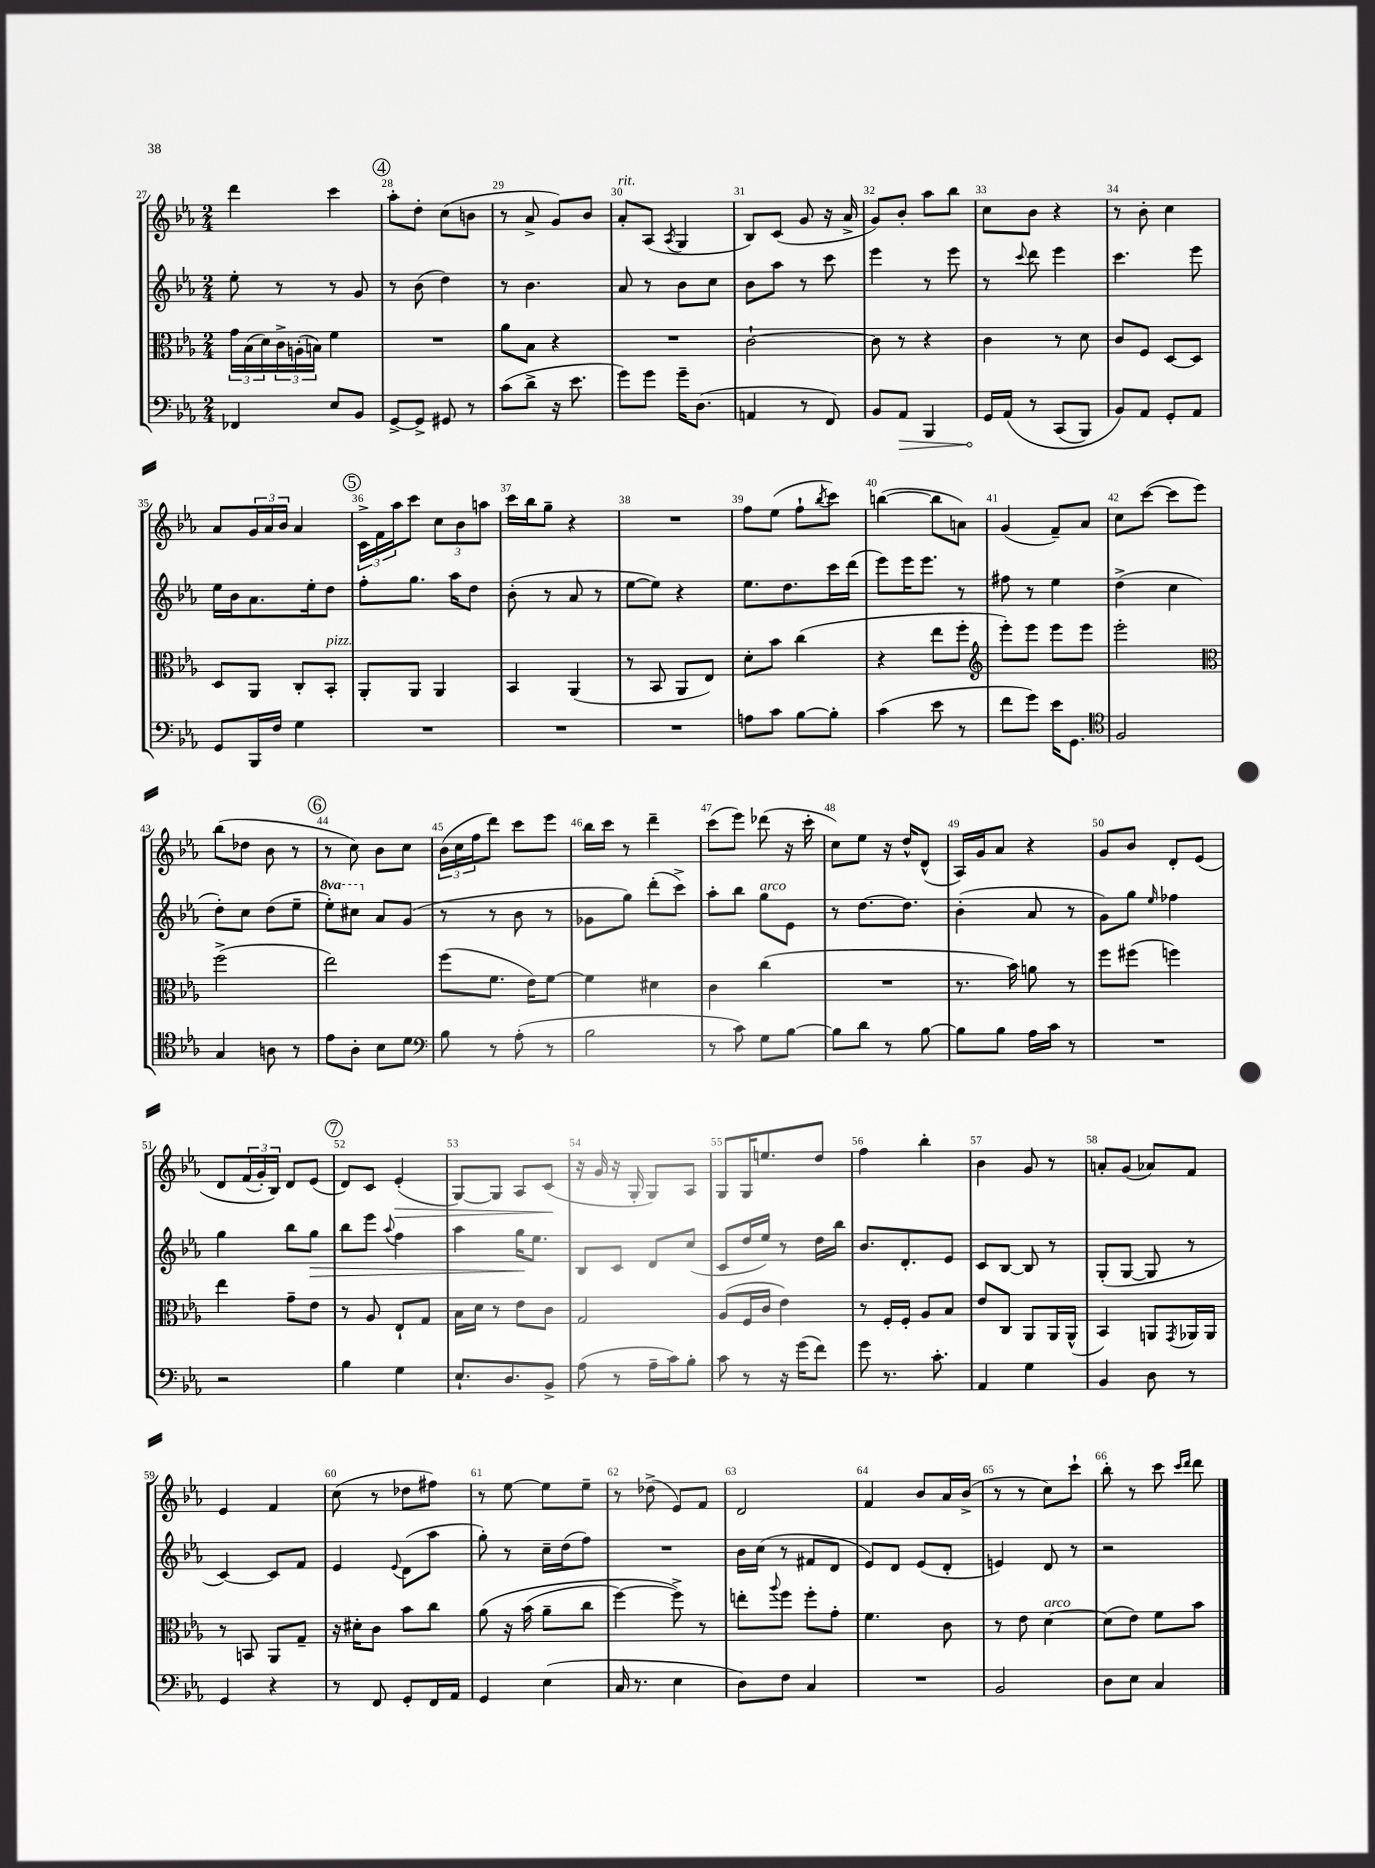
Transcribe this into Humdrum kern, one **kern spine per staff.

**kern	**dynam	**kern	**kern	**dynam	**kern	**dynam
*part4	*part4	*part3	*part2	*part2	*part1	*part1
*staff4	*staff4	*staff3	*staff2	*staff2	*staff1	*staff1
*clefF4	*	*clefC3	*clefG2	*	*clefG2	*
*k[b-e-a-]	*	*k[b-e-a-]	*k[b-e-a-]	*	*k[b-e-a-]	*
*M2/4	*	*M2/4	*M2/4	*	*M2/4	*
=27	=27	=27	=27	=27	=27	=27
4FF-X/	.	24g\LL	8ee-'\	.	4ddd\	.
.	.	(24B-\	.	.	.	.
.	.	24d\)	.	.	.	.
.	.	24c^\	8r	.	.	.
.	.	(24An'\	.	.	.	.
.	.	24Bn\JJ)	.	.	.	.
8E-/L	.	4f\	8r	.	4ccc\	.
8BB-/J	.	.	8g/	.	.	.
!!LO:REH:place=s1:t=4
=28	=28	=28	=28	=28	=28	=28
[8GG^/L	.	2r	8r	.	8aa-'\L	.
8GG^/J]	.	.	(8b-\	.	8dd'\J	.
8GG#X/	.	.	4dd\)	.	(8cc\L	.
8r	.	.	.	.	8bn\J	.
=29	=29	=29	=29	=29	=29	=29
(8c\L	.	8a-\L	8r	.	8r	.
8d^\J	.	8B-\J	4.b-\	.	8a-^/	.
16r	.	4r	.	.	8g/L)	.
8.e-\	.	.	.	.	.	.
.	.	.	.	.	8b-/J	.
=30	=30	=30	=30	=30	=30	=30
!	!	!	!	!	!LO:TX:a:i:t=rit.	!
8g\L)	.	2r	8a-/	.	8a-'/L	.
8g\J	.	.	8r	.	(8A-/J	.
.	.	.	.	.	8qA-/	.
16g~\KL	.	.	8b-\L	.	4G/	.
(8.D\J	.	.	.	.	.	.
.	.	.	8cc\J	.	.	.
=31	=31	=31	=31	=31	=31	=31
4AAn/	.	[2c`\	8b-\L	.	8B-/L)	.
.	.	.	8aa-\J	.	(8c/J	.
8r	.	.	8r	.	8g/	.
8FF/)	.	.	8ccc\	.	16r	.
.	.	.	.	.	16a-^/	.
=32	=32	=32	=32	=32	=32	=32
8BB-/L	.	8c\]	4eee-\	.	8g/L)	.
!	!LO:HP:b	!	!	!	!	!
8AA-/J	>	8r	.	.	8b-'/J	.
4BBB-/	.	4r	8r	.	8aa-\L	.
.	.	.	8eee-\	.	8bb-\J	.
=33	=33	=33	=33	=33	=33	=33
16GG/LL	.	4c\	8r	.	8cc\L	.
(16AA-/JJ	]	.	.	.	.	.
.	.	.	8qqccc/	.	.	.
8r	.	.	8ddd\	.	8b-\J	.
(8CC/L	.	8r	4eee-\	.	4r	.
8BBB-/J)	.	8d\	.	.	.	.
=34	=34	=34	=34	=34	=34	=34
8BB-/L)	.	8c/L	4.ccc\	.	8r	.
8AA-/J	.	8F/J	.	.	8b-'\	.
8GG'/L	.	[8D/L	.	.	4cc\	.
8AA-/J	.	8D/J]	8eee-\	.	.	.
!!LO:LB:g=z
=35	=35	=35	=35	=35	=35	=35
8GG/L	.	8D/L	16ee-\LL	.	8a-/L	.
.	.	.	16b-\J	.	.	.
16BBB-/L	.	8AA-/J	8.a-\	.	24g/L	.
.	.	.	.	.	24a-/	.
16F/JJ	.	.	.	.	.	.
.	.	.	.	.	24b-/JJ	.
4G\	.	8C'/L	.	.	4a-/	.
.	.	.	16ee-'\k	.	.	.
!	!	!LO:TX:a:i:t=pizz.	!	!	!	!
.	.	8BB-'/J	8dd\J	.	.	.
!!LO:REH:place=s1:t=5
=36	=36	=36	=36	=36	=36	=36
2r	.	8AA-'/L	8ff'\L	.	24c^\LL	.
.	.	.	.	.	24f\	.
.	.	.	.	.	24aa-\J	.
.	.	8AA-/J	8.gg\J	.	8ccc\J	.
.	.	4AA-/	.	.	12cc\L	.
.	.	.	16aa-\KL	.	.	.
.	.	.	.	.	12b-\	.
.	.	.	8dd\J	.	.	.
.	.	.	.	.	12aan\J	.
=37	=37	=37	=37	=37	=37	=37
2r	.	4BB-/	(8b-'\	.	16ccc\LL	.
.	.	.	.	.	16bb-\J	.
.	.	.	8r	.	8gg~\J	.
.	.	(4AA-/	8a-/	.	4r	.
.	.	.	8r	.	.	.
=38	=38	=38	=38	=38	=38	=38
2r	.	8r	[8ee-\L	.	2r	.
.	.	8BB-/	8ee-\J])	.	.	.
.	.	8AA-/L	4r	.	.	.
.	.	8E-/J)	.	.	.	.
=39	=39	=39	=39	=39	=39	=39
8An\L	.	8d'\L	8.ee-\L	.	8ff\L	.
8c\J	.	8b-\J	.	.	(8ee-\J	.
.	.	.	8.dd\	.	.	.
[8B-\L	.	(4cc\	.	.	8ff`\L	.
.	.	.	.	.	8qbb-/	.
8B-'\J]	.	.	16ccc\L	.	8ccc\J)	.
.	.	.	(16ddd\JJ	.	.	.
=40	=40	=40	=40	=40	=40	=40
(4c\	.	4r	8eee-\L)	.	([4bbn\	.
.	.	.	16eee-\K	.	.	.
.	.	.	8.eee-\J	.	.	.
8e-\	.	8ee-\L	.	.	8bb\L]	.
8r	.	8ff'\J	8r	.	8an\J)	.
=41	=41	=41	=41	=41	=41	=41
*	*	*clefG2	*	*	*	*
8f\L	.	8eee-'\L)	8ff#X\	.	(4g/	.
8g\J)	.	8eee-\J	8r	.	.	.
16e-\KL	.	8eee-\L	4ee-\	.	8f~/L)	.
8.GG\J	.	.	.	.	.	.
.	.	8eee-\J	.	.	8a-/J	.
=42	=42	=42	=42	=42	=42	=42
*clefC4	*	*	*	*	*	*
2F/	.	2eee-'\	(4dd^\	.	8cc\L	.
.	.	.	.	.	([8ccc\J	.
.	.	.	4cc\	.	8ccc\L]	.
.	.	.	.	.	8eee-\J)	.
!!LO:LB:g=z
=43	=43	=43	=43	=43	=43	=43
*	*	*clefC3	*	*	*	*
4G/	.	(2ff^\	8dd'\L)	.	(8bb-\L	.
.	.	.	8cc\J	.	8dd-X\J	.
8An\	.	.	(8dd\L	.	8b-\	.
8r	.	.	8ee-~\J	.	8r	.
!!LO:REH:place=s1:t=6
=44	=44	=44	=44	=44	=44	=44
*	*	*	*8va	*	*	*
8e-\L	.	2ee-\)	8eee-'\L)	.	8r	.
8A-'\J	.	.	8ccc#X\J	.	8cc\)	.
*	*	*	*X8va	*	*	*
8B-\L	.	.	8a-/L	.	8b-\L	.
8d\J	.	.	(8g/J	.	8cc\J	.
=45	=45	=45	=45	=45	=45	=45
*clefF4	*	*	*	*	*	*
8B-\	.	(8ff\L	8r	.	(24b-\LL	.
.	.	.	.	.	24cc\	.
.	.	.	.	.	24ff\J	.
8r	.	8.f\J	8r	.	8ddd\J)	.
(8A-'\	.	.	8b-\	.	8ccc\L	.
.	.	16e-\KL)	.	.	.	.
8r	.	[8f\J	8r	.	8eee-\J	.
=46	=46	=46	=46	=46	=46	=46
2B-\	.	4f\]	8g-X\L	.	16bb-\LL	.
.	.	.	.	.	16ccc\JJ	.
.	.	.	8gg\J)	.	8r	.
.	.	4d#X\	(8ddd'\L	.	4ddd~\	.
.	.	.	8ccc^\J)	.	.	.
=47	=47	=47	=47	=47	=47	=47
8r	.	4c\	8aa-'\L	.	(8ccc\L	.
8c\)	.	.	8bb-\J	.	8eee-\J)	.
!	!	!	!LO:TX:a:i:t=arco	!	!	!
8G\L	.	(4cc\	8gg\L	.	(8ddd-X\	.
[8B-\J	.	.	8e-\J	.	16r	.
.	.	.	.	.	16ccc'\	.
=48	=48	=48	=48	=48	=48	=48
8B-\L]	.	2r	8r	.	8cc\L)	.
8d\J	.	.	[8.dd\L	.	8ee-\J	.
8r	.	.	.	.	16r	.
.	.	.	8.dd\J]	.	16dd^^/KL	.
[8B-\	.	.	.	.	(8d^^/J	.
=49	=49	=49	=49	=49	=49	=49
8B-\L]	.	8.r	(4b-'\	.	16A-/LL)	.
.	.	.	.	.	16g/J	.
8B-\J	.	.	.	.	8a-/J	.
.	.	16b-\)	.	.	.	.
16A-\LL	.	8an\	8a-/	.	4r	.
16c\JJ	.	.	.	.	.	.
8r	.	8r	8r	.	.	.
=50	=50	=50	=50	=50	=50	=50
2r	.	8ff\L	8g\L)	.	8g/L	.
.	.	(8ff#X\J	8gg\J	.	8b-/J	.
.	.	.	16qqee-/	.	.	.
.	.	4ffn\)	4ff-X\	.	8d'/L	.
.	.	.	.	.	(8e-/J	.
!!LO:LB:g=z
=51	=51	=51	=51	=51	=51	=51
2r	.	4ee-\	4gg\	.	8d/L	.
.	.	.	.	.	(24f/L	.
.	.	.	.	.	24g'/)	.
.	.	.	.	.	24B-/JJ)	.
.	.	8g~\L	8bb-\L	.	8d/L	.
!	!	!	!	!LO:HP:b	!	!
.	.	8e-\J	8gg\J	>	(8e-/J	.
!!LO:REH:place=s1:t=7
=52	=52	=52	=52	=52	=52	=52
4B-\	.	8r	8bb-\L	.	8d/L)	.
.	.	8A-/	8eee-\J	.	8c/J	.
.	.	.	8qqaa-/	.	.	.
!	!	!	!	!	!	!LO:HP:b
4G\	.	8E-`/L	4ff\	.	(4e-'/	>
.	.	8G/J	.	.	.	.
=53	=53	=53	=53	=53	=53	=53
8.E-`/L	.	16B-\LL	4aa-\	.	[8G/L)	.
.	.	16d\JJ	.	.	.	.
.	.	8r	.	.	8G/J]	.
8.D/	.	.	.	.	.	.
.	.	8e-\L	16gg\KL	.	8A-/L	.
.	.	.	8.ee-\J	]	.	.
8BB-^/J	.	8c\J	.	.	(8c/J	.
.	.	.	.	.	.	]
=54	=54	=54	=54	=54	=54	=54
(8A-\	.	2G/	8B-/L	.	16r	.
.	.	.	.	.	16g/	.
8r	.	.	8c/J	.	16r	.
.	.	.	.	.	16G'/	.
16A-~\LL	.	.	8d/L	.	8G/L)	.
16c\J)	.	.	.	.	.	.
8B-'\J	.	.	(8cc/J	.	8A-/J	.
=55	=55	=55	=55	=55	=55	=55
8c\	.	(8A-/L	8c/L	.	8G/L	.
8r	.	16F/L	16dd/L	.	16G/K	.
.	.	16c/JJ	16ee-/JJ)	.	8.een/	.
16r	.	4e-\)	8r	.	.	.
(16g\KL	.	.	.	.	.	.
8f\J)	.	.	16dd\LL	.	8dd/J	.
.	.	.	16bb-\JJ	.	.	.
=56	=56	=56	=56	=56	=56	=56
8g\	.	8r	8.b-/L	.	4ff\	.
8.r	.	16F'/LL	.	.	.	.
.	.	16F'/JJ	8.d'/	.	.	.
.	.	8A-/L	.	.	4bb-'\	.
8.c'\	.	.	.	.	.	.
.	.	8B-/J	8e-/J	.	.	.
=57	=57	=57	=57	=57	=57	=57
4AA-/	.	8e-/L	8c/L	.	4b-\	.
.	.	8C/J	[8B-/J	.	.	.
4G\	.	8AA-/L	8B-/]	.	8g/	.
.	.	16AA-/L	8r	.	8r	.
.	.	(16AA-^^/JJ	.	.	.	.
=58	=58	=58	=58	=58	=58	=58
4BB-/	.	4BB-/)	(8G'/L	.	8an'/L	.
.	.	.	[8G/J	.	(8g/J	.
8D\	.	8AAn/L	8G/]	.	8a-X/L)	.
.	.	8qGG/	.	.	.	.
8r	.	16AA-X/L	8r	.	8f/J	.
.	.	16AA-/JJ	.	.	.	.
!!LO:LB:g=z
=59	=59	=59	=59	=59	=59	=59
4GG/	.	8r	[4c/)	.	4e-/	.
.	.	8BBn/	.	.	.	.
4r	.	8AA-/L	8c/L]	.	4f/	.
.	.	8G~/J	8f/J	.	.	.
=60	=60	=60	=60	=60	=60	=60
8r	.	16r	4e-/	.	(8cc\	.
.	.	16d#X'\KL	.	.	.	.
8FF/	.	8c\J	.	.	8r	.
.	.	.	8qqe-/	.	.	.
8GG'/L	.	8b-\L	(8d\L	.	8dd-X\L	.
16FF/L	.	8cc\J	8aa-\J	.	8ff#X\J)	.
16AA-/JJ	.	.	.	.	.	.
=61	=61	=61	=61	=61	=61	=61
4GG/	.	(8a-\	8gg'\)	.	8r	.
.	.	16r	8r	.	[8ee-\	.
.	.	(16b-\	.	.	.	.
(4E-\	.	8a-~\L	16cc~\LL	.	8ee-\L]	.
.	.	.	(16dd\J	.	.	.
.	.	8cc\J	8ff\J)	.	8ee-~\J	.
=62	=62	=62	=62	=62	=62	=62
16C/	.	[4ff\)	2r	.	8r	.
8.r	.	.	.	.	.	.
.	.	.	.	.	(8dd-X^\	.
4E-\	.	8ff^\])	.	.	8e-/L)	.
.	.	8r	.	.	8f/J	.
=63	=63	=63	=63	=63	=63	=63
8D\L)	.	8een'\L	16b-\LL	.	2d/	.
.	.	.	(16cc\JJ	.	.	.
.	.	8qqaa-/	.	.	.	.
8F\J	.	8ff\J	8r	.	.	.
4C/	.	8ff'\L	8f#X/L	.	.	.
.	.	8g'\J	8d/J	.	.	.
=64	=64	=64	=64	=64	=64	=64
2r	.	4.f\	8e-/L)	.	4f/	.
.	.	.	8d/J	.	.	.
.	.	.	(8e-/L	.	8b-/L	.
.	.	8c\	8d'/J	.	16a-/L	.
.	.	.	.	.	(16b-^/JJ	.
=65	=65	=65	=65	=65	=65	=65
2BB-/	.	8r	4en/)	.	8r	.
.	.	8e-\	.	.	8r	.
!	!	!LO:TX:a:i:t=arco	!	!	!	!
.	.	[4d\	8d/	.	8cc\L)	.
.	.	.	8r	.	8ccc`\J	.
=66	=66	=66	=66	=66	=66	=66
8D\L	.	(8d\L]	2r	.	8bb-'\	.
8E-\J	.	8e-\J)	.	.	8r	.
4C/	.	8f\L	.	.	8ccc\	.
.	.	.	.	.	16qqccc/LL	.
.	.	.	.	.	16qqddd/JJ	.
.	.	8b-\J	.	.	8ddd\	.
==	==	==	==	==	==	==
*-	*-	*-	*-	*-	*-	*-
